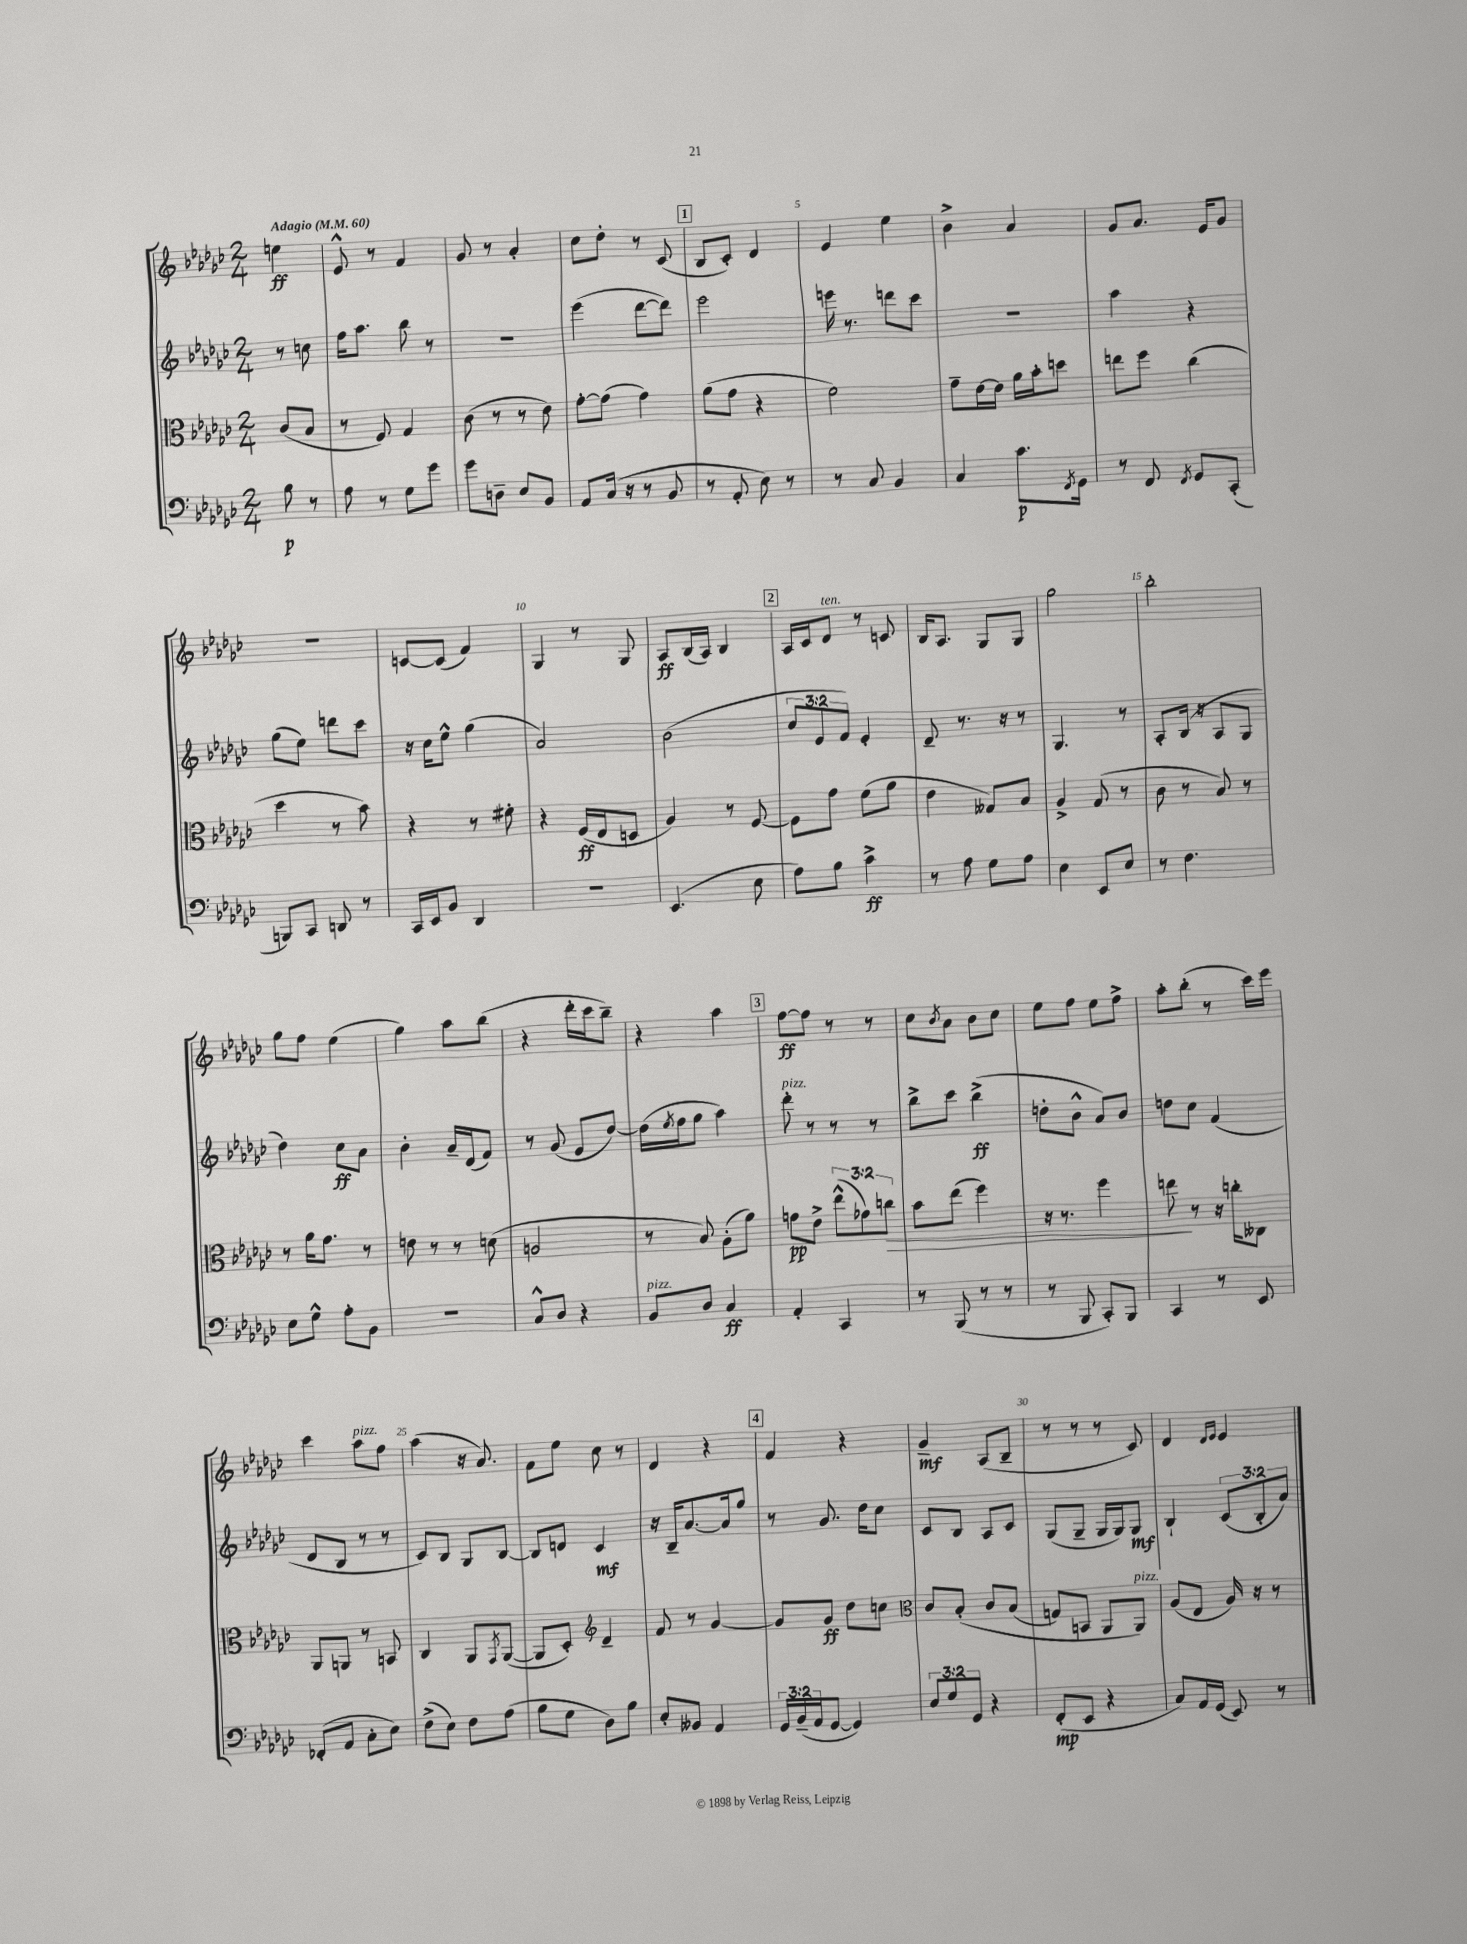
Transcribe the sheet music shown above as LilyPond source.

<<
\new StaffGroup <<
\new Staff = "s0" {
    \clef treble \key ges \major \numericTimeSignature \time 2/4 \partial 4 \tempo "Adagio" 4 = 60
    e''4\ff |
    ees'8-^ r8 f'4 |
    ges'8 r8 aes'4-. |
    ces''8 des''8-. r8 ces'8( |
    \mark \markup { \box "1" } bes8 ces'8-.) des'4 |
    ees'4 ees''4 |
    bes'4-> aes'4 |
    ges'8 aes'8. ees'16 ges'8 |
    R2 |
    c'8~ c'8( f'4) |
    ges4 r8 ges8 |
    aes8\ff bes16( aes16) bes4 |
    \mark \markup { \box "2" } aes16 ces'16 des'8^\markup { \italic "ten." } r8 c'8 |
    bes16 aes8. ges8 ges8 |
    ges''2 |
    bes''2-. |
    ges''8 f''8 ees''4( |
    ges''4) aes''8 bes''8( |
    r4 des'''16-. ces'''16 bes''8--) |
    r4 aes''4 |
    \mark \markup { \box "3" } f''8~\ff f''8 r8 r8 |
    ces''8 \acciaccatura { bes'8 } aes'8 bes'8 ces''8 |
    ees''8 f''8 ees''8 f''8-> |
    aes''8-. bes''8-.( r8 ces'''16) ees'''16 |
    ces'''4 aes''8^\markup { \italic "pizz." } f''8 |
    aes''4( r16 aes'8.) |
    f'8 ees''8 ces''8 r8 |
    des'4 r4 |
    \mark \markup { \box "4" } f'4 r4 |
    ges'4--\mf aes8( bes8-- |
    r8 r8 r8 ces'8) |
    des'4 \grace { des'16 ees'16 } ees'4 \bar "|." |
}
\new Staff = "s1" {
    \clef treble \key ges \major \numericTimeSignature \time 2/4 \override Staff.TupletNumber.text = #tuplet-number::calc-fraction-text \partial 4
    r8 c''8 |
    f''16 aes''8. bes''8 r8 |
    R2 |
    ees'''4( des'''8~ des'''8) |
    \mark \markup { \box "1" } ees'''2 |
    e'''16 r8. d'''8 ces'''8 |
    r2 |
    aes''4 r4 |
    ges''8( ees''8) d'''8 ces'''8 |
    r16 ces''16 ees''8-^ ges''4( |
    aes'2) |
    bes'2( |
    \mark \markup { \box "2" } \tuplet 3/2 { ces''8 ees'8 f'8) } ees'4-. |
    des'8-- r8. r16 r8 |
    ges4. r8 |
    aes8-. bes16( r16 aes8 ges8 |
    des''4) ces''8\ff aes'8 |
    bes'4-. aes'16-- des'16( f'8) |
    r8 ges'8( ees'8 des''8~) |
    des''16( \acciaccatura { ees''8 } f''16 ges''8 aes''4) |
    \mark \markup { \box "3" } des'''8-.^\markup { \italic "pizz." } r8 r8 r8 |
    bes''8-> ces'''8 bes''4->\ff( |
    d''8-. bes'8-^ aes'8) bes'8 |
    d''8 ces''8 f'4( |
    des'8 bes8 r8 r8 |
    ces'8) bes8 ges8 bes8~ |
    bes8 d'8 ces'4\mf |
    r16 bes16-- aes'8.~ aes'16 ges''8 |
    \mark \markup { \box "4" } r8 ges'8. des''16 ces''8 |
    ces'8 bes8 aes8 ces'8 |
    ges8( ges8-- ges16 ges16) ges8\mf |
    bes4-! \tuplet 3/2 { ces'8( bes8-. aes'8) } \bar "|." |
}
\new Staff = "s2" {
    \clef alto \key ges \major \numericTimeSignature \time 2/4 \override Staff.TupletNumber.text = #tuplet-number::calc-fraction-text \partial 4
    ces'8( bes8 |
    r8 f8) ges4 |
    ces'8( r8 r8 ees'8) |
    ges'8~-. ges'8( ges'4) |
    \mark \markup { \box "1" } aes'8( ges'8 r4 |
    f'2) |
    ges'8-- ees'16~ ees'16 aes'16 bes'16-. d''8 |
    e''8 f''8 ces''4( |
    des''4 r8 bes'8) |
    r4 r8 fis'8-. |
    r4 f16\ff( ees16 d8 |
    aes4) r8 f8~ |
    \mark \markup { \box "2" } f8 ges'8 f'8( aes'8 |
    ees'4 geses8) bes8 |
    aes4-> ges8( r8 |
    ces'8 r8 bes8) r8 |
    r8 aes'16 ges'8. r8 |
    e'8 r8 r8 d'8( |
    a2 |
    r8 bes8) aes8-.( aes'8) |
    \mark \markup { \box "3" } g'8\pp ees'8-> \tuplet 3/2 { ees''8-^( ges'8) c''8\> } |
    bes'8 ees''8( f''4) |
    r16 r8. f''4 |
    e''8\! r8 r16 c''16-. ceses8 |
    aes,8 a,8 r8 b,8 |
    ces4 aes,8 \acciaccatura { ges,8 } aes,8~( |
    aes,8 des8-.) \clef treble des'4-- |
    f'8 r8 ges'4~ |
    \mark \markup { \box "4" } ges'8 ges'8\ff des''8 c''8 |
    \clef alto ces'8 bes8-.\( ces'8 bes8( |
    g8) b,8 aes,8 aes,8^\markup { \italic "pizz." }\) |
    aes8( ees8 aes16) r16 r8 \bar "|." |
}
\new Staff = "s3" {
    \clef bass \key ges \major \numericTimeSignature \time 2/4 \override Staff.TupletNumber.text = #tuplet-number::calc-fraction-text \partial 4
    bes8\p r8 |
    aes8 r8 ges8 ges'8 |
    ges'8 d8-- ees8 bes,8 |
    aes,8 ces16( r16 r8 bes,8 |
    \mark \markup { \box "1" } r8 aes,8-. ees8) r8 |
    r8 ces8 bes,4 |
    ces4 ces'8.\p \acciaccatura { f,8 } ges,16 |
    r8 f,8 \acciaccatura { f,8 } ges,8 ces,8-.( |
    b,,8) ces,8 d,8 r8 |
    ces,16 ees,16 bes,8 des,4 |
    r2 |
    ees,4.( ees8 |
    \mark \markup { \box "2" } aes8) bes8 ces'4->\ff |
    r8 aes8 ges8 aes8 |
    ees4 ees,8 ees8 |
    r8 f4. |
    ees8 ges8-^ aes8-. bes,8 |
    r2 |
    ces8-^ des8 r4 |
    bes,8^\markup { \italic "pizz." } des8 ces4\ff |
    \mark \markup { \box "3" } aes,4-. ces,4 |
    r8 bes,,8( r8 r8 |
    r8 bes,,8 ces,8-.) bes,,8 |
    ces,4 r8 ees,8 |
    fes,8-.( aes,8 ces8-. ees8) |
    f8->( ees8) f8 aes8( |
    bes8 ges8 des8) bes8 |
    ees8-. beses,8 aes,4 |
    \mark \markup { \box "4" } \tuplet 3/2 { ges,16 bes,16--( aes,16 } ges,8~ ges,4) |
    \tuplet 3/2 { ees8 ges8 ges,8 } r4 |
    f,8-.\mp( ees,8 r4 |
    ces8) aes,16 ges,16( ees,8) r8 \bar "|." |
}
>>
>>
\layout { \context { \Score \override BarNumber.break-visibility = ##(#f #t #t) barNumberVisibility = #(every-nth-bar-number-visible 5) } }
